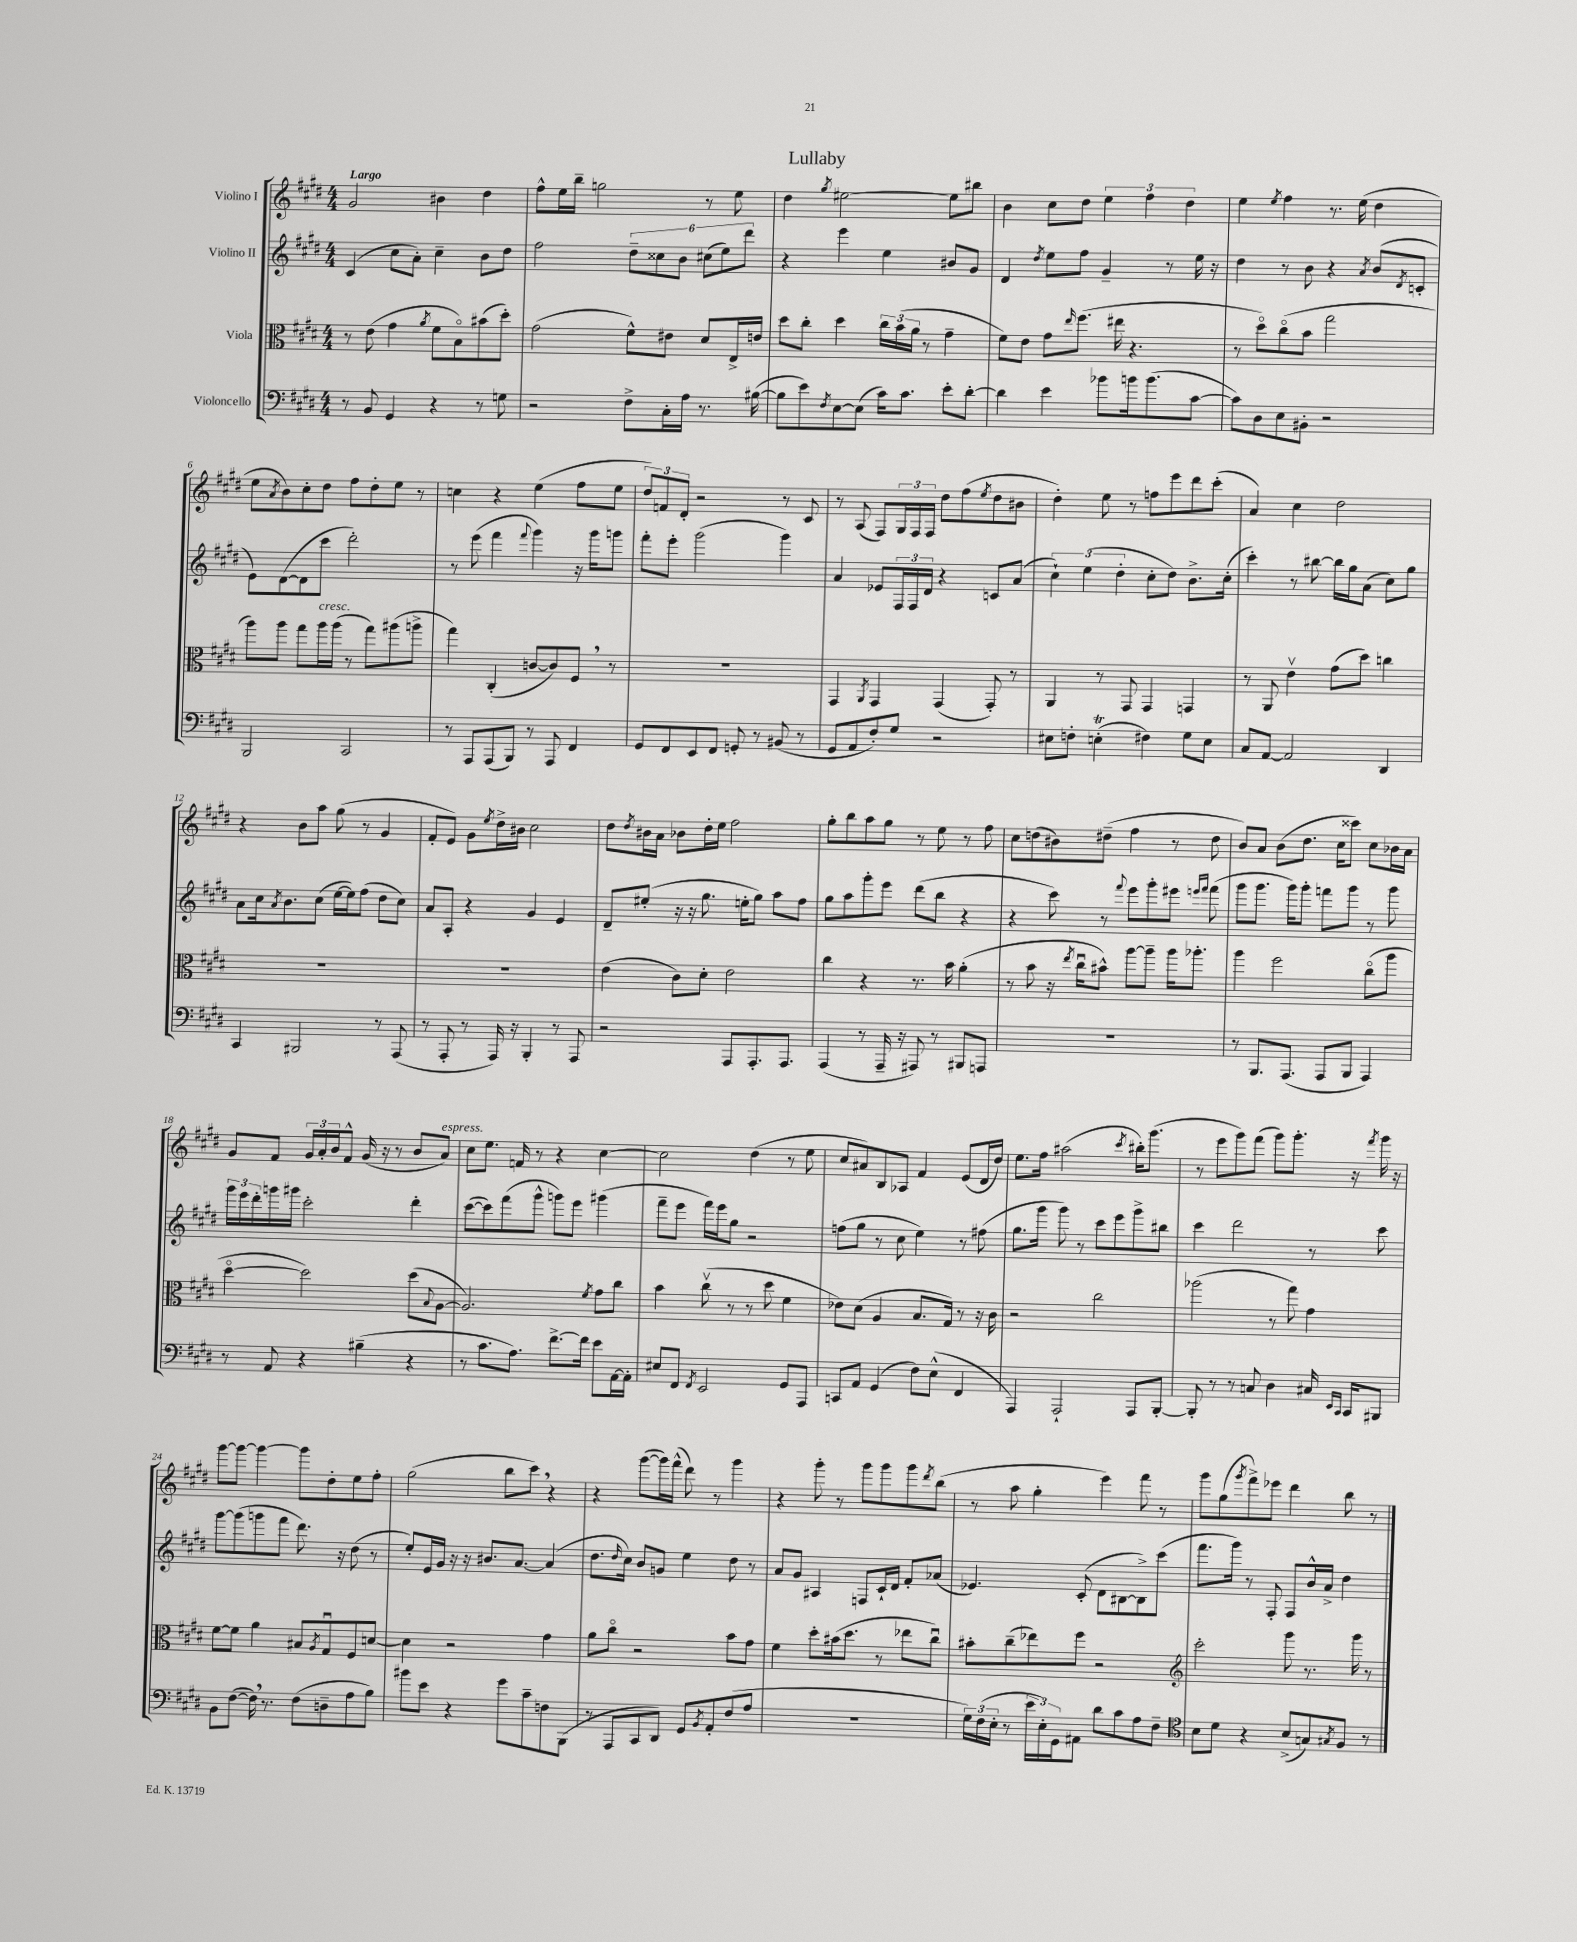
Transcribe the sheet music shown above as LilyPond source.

\header { title = "Lullaby" }
<<
\new StaffGroup <<
\new Staff = "s0" \with { instrumentName = "Violino I" } {
    \clef treble \key e \major \numericTimeSignature \time 4/4 \tempo "Largo"
    gis'2 bis'4 dis''4 |
    fis''8-^ e''16 b''16-- g''2 r8 e''8 |
    dis''4 \acciaccatura { gis''8 } eis''2~ eis''8 bis''8 |
    b'4 cis''8 dis''8 \tuplet 3/2 { e''4 fis''4 dis''4 } |
    e''4 \acciaccatura { e''8 } fis''4 r8. e''16( dis''4 |
    e''8 \acciaccatura { a'8 } b'8) cis''8-. dis''8 fis''8 dis''8-. e''8 r8 |
    c''4 r4 e''4( fis''8 e''8 |
    \tuplet 3/2 { dis''8) f'8 dis'8-. } r2 r8 cis'8 |
    r8 a8( fis8) \tuplet 3/2 { gis16 fis16 fis16 } dis''8 fis''8( \acciaccatura { e''8 } dis''8 bis'8 |
    dis''4-.) e''8 r8 f''8 e'''8 dis'''8 cis'''8-.( |
    a'4) cis''4 dis''2 |
    r4 b'8 a''8 gis''8( r8 gis'4 |
    fis'8-. e'8) gis'8 \acciaccatura { e''8 } dis''16-> bis'16 cis''2 |
    dis''8 \acciaccatura { dis''8 } bis'16 a'16 bes'8 dis''16-. e''16 fis''2 |
    gis''8-. b''8 a''8 gis''8 r8 e''8 r8 fis''8 |
    cis''8 d''8( bis'8) dis''8--( fis''4 r8 dis''8 |
    b'8) a'8 b'8( dis''8. cis''16 cisis'''8) cis''8 bes'16 a'16 |
    gis'8 fis'8 \tuplet 3/2 { gis'16 a'16-. b'16 } fis'8-^ gis'16( r16 r8 b'8 a'8^\markup { \italic "espress." }) |
    cis''8 e''8. f'16 r8 r4 cis''4~ |
    cis''2 dis''4( r8 e''8 |
    cis''8 ais'8) b8 aes8 fis'4 e'8( dis'16 dis''16) |
    e''8. fis''16 ais''2( \acciaccatura { cis'''8 } bis''16-.) gis'''8.( |
    r8 e'''8 gis'''8) fis'''8( gis'''8) gis'''8.-. r16 \acciaccatura { fis'''8 } gis'''16 r16 |
    gis'''8~ gis'''8~ gis'''4~ gis'''8 dis''8-. e''8 fis''8-. |
    gis''2( b''8 cis'''8) \breathe r4 |
    r4 gis'''8~( gis'''16) fis'''16-^( dis'''8) r8 gis'''4 |
    r4 gis'''8-. r8 gis'''8 gis'''8 gis'''8 \acciaccatura { dis'''8 } b''8( |
    r8 a''8 gis''4-. e'''4) fis'''8 r8 |
    gis'''8 gis''8( \acciaccatura { gis'''8 } fis'''8->) ees'''8 dis'''4 b''8 r8 \bar "|." |
}
\new Staff = "s1" \with { instrumentName = "Violino II" } {
    \clef treble \key e \major \numericTimeSignature \time 4/4
    cis'4( cis''8 a'8-.) cis''4-- b'8 dis''8 |
    fis''2 \tuplet 6/4 { dis''8-- cisis''8 b'8 cis''8( e''8) dis'''8 } |
    r4 e'''4 e''4 bis'8 gis'8 |
    dis'4 \acciaccatura { dis''8 } e''8 fis''8 gis'4-- r8 e''16 r16 |
    dis''4 r8 b'8 r4 \acciaccatura { a'8 } b'8( \acciaccatura { dis'8 } c'8-. |
    e'8) dis'8~( dis'8 cis'''8 dis'''2-.) |
    r8 e'''8( fis'''4 \appoggiatura { fis'''8 } gis'''4) r16 gis'''16 g'''8 |
    fis'''8-. e'''8-. gis'''2( gis'''4) |
    a'4 ees'8 \tuplet 3/2 { fis16 fis16 dis'16 } r4 c'8 a'8( |
    \tuplet 3/2 { cis''4-!) e''4( dis''4-. } cis''8-. dis''8) b'8.-> cis''16-.( |
    cis'''4-.) r8 bis''8~ bis''16 gis''16 a'8( cis''8) gis''8 |
    a'8 cis''16 \acciaccatura { a'8 } b'8. cis''8( e''16~ e''16) fis''8( dis''8 cis''8) |
    a'8 a8-. r4 gis'4 e'4 |
    dis'8-- eis''8-.( r16 r16 gis''8. e''16-. gis''8) a''8 fis''8 |
    gis''8 a''8 gis'''8-. e'''8 dis'''8( b''8 r4 |
    r4 cis'''8) r8 \appoggiatura { fis'''8 } e'''8 gis'''8-. eis'''8 \grace { e'''16 fis'''16 } fis'''8( |
    gis'''8 gis'''8. gis'''16) gis'''8-. f'''8 gis'''8 r8 gis'''8 |
    \tuplet 3/2 { gis'''16 e'''16 dis'''16-. } g'''16 gis'''16 cis'''2-. dis'''4-. |
    cis'''8~( cis'''8) fis'''8( gis'''8-^ g'''8) e'''8 gis'''4( |
    fis'''8-- e'''8 fis'''16) e'''16 gis''8 r2 |
    f''8( gis''8 r8 cis''8 e''4) r8 fis''8( |
    gis''8. gis'''16 gis'''8) r8 cis'''8 e'''8 gis'''8-> bis''8 |
    cis'''4 dis'''2 r8 cis'''8 |
    gis'''8~ gis'''8( g'''8 fis'''8 dis'''8.) r16 dis''8( r8 |
    e''8-.) e'16 gis'16 r16 r16 bis'8. a'8.~ a'4( |
    dis''8. \grace { dis''16 } cis''16) b'8 g'8 e''4 dis''8 r8 |
    a'8 gis'8 ais4 f8 cis'16-! dis'16 fis'8-. aes'8( |
    ees'4.) cis'8-.( dis'8 bis8~ bis8->) cis'''8( |
    fis'''8. gis'''16) r8 fis8-. fis8 b'16-^ a'16-> dis''4 \bar "|." |
}
\new Staff = "s2" \with { instrumentName = "Viola" } {
    \clef alto \key e \major \numericTimeSignature \time 4/4
    r8 e'8( gis'4 \acciaccatura { a'8 } fis'8 b8\flageolet) bis'8( dis''8-.) |
    gis'2( fis'8-^) eis'8 dis'8 e16-> e'16 |
    dis''8 cis''8-. dis''4 \tuplet 3/2 { cis''16 b'16( a'16 } r8 gis'4-- |
    fis'8) e'8 gis'8 \grace { e''16 } fis''8.( eis''16 r4. |
    r8 dis''8\flageolet) cis''8\flageolet( b'8 gis''2 |
    a''8) a''8 gis''8 a''16^\markup { \italic "cresc." } a''16( r8 gis''8) ais''8( a''8-> |
    gis''4) cis4-.( c'8~ c'8) fis8 \breathe r8 |
    R1 |
    gis,4 \acciaccatura { a,8 } gis,4 gis,4( gis,8-.) r8 |
    a,4 r8 gis,8 gis,4 g,4 |
    r8 a,8 e'4\upbow gis'8( dis''8) c''4 |
    R1 |
    R1 |
    e'4( cis'8) dis'8-. e'2 |
    cis''4 r4 r8. b'16 a'4-.( |
    r8 b'8 r16 \acciaccatura { e''8 } cis''16\downbow bis'8-^) a''8~ a''8-- a''16 aes''8.-. |
    a''4 fis''2 cis''8\flageolet( a''8 |
    dis''4~\flageolet dis''2) dis''8( \appoggiatura { b8 } a8~ |
    a2.) \acciaccatura { fis'8 } gis'8 cis''8 |
    b'4 cis''8\upbow( r8 r8 dis''8 fis'4 |
    ees'8) dis'8( a4 b8. gis16) r8 r16 cis'16 |
    r2 cis''2 |
    aes''2( r8 gis''8) gis'4 |
    fis'8~ fis'8 a'4 bis8 \acciaccatura { a8 } gis8\downbow fis8 d'8~ |
    d'4 r2 gis'4 |
    a'8 cis''8\flageolet r2 b'8 gis'8 |
    fis'4 dis''8-. bis'16( dis''8. r8 ees''8 cis''8\downbow) |
    bis'8-. cis''8--( ees''8) fis''8 r2 |
    \clef treble cis'''2-. gis'''8 r8. gis'''16 r8 \bar "|." |
}
\new Staff = "s3" \with { instrumentName = "Violoncello" } {
    \clef bass \key e \major \numericTimeSignature \time 4/4
    r8 b,8 gis,4 r4 r8 g8 |
    r2 fis8-> cis16-. a16 r8. bis16~( |
    bis8 e'8) \acciaccatura { fis8 } e8~ e8( cis'16) cis'8. e'8-. dis'8~-. |
    dis'4 e'4 bes'8 b'16 b'8.( cis'8~ |
    cis'8) dis8 e8 bis,8-. r2 |
    b,,2 cis,2 |
    r8 a,,8 a,,8( b,,8) r8 a,,8 fis,4 |
    gis,8 fis,8 e,8 fis,8 g,8-. r8 bis,8( r8 |
    gis,8 a,8 fis8-.) gis8 r2 |
    eis8 f8-. e4-.\trill( fis4) gis8 e8 |
    cis8 a,8~ a,2 dis,4 |
    cis,4 bis,,2 r8 a,,8( |
    r8 a,,8-. r8 a,,16) r16 b,,4-. r8 a,,8 |
    r2 a,,8 a,,8.-. a,,8. |
    a,,4( r8 a,,16-- r16 ais,,8) r8 bis,,8 a,,8 |
    R1 |
    r8 b,,8. a,,8.( a,,8 b,,8 a,,4) |
    r8 a,8 r4 bis4--( r4 |
    r8 cis'8. a8.) fis'8.~-> fis'16 e'8 a,16~ a,16-. |
    eis8 fis,8 \acciaccatura { fis,8 } e,2 gis,8 a,,8 |
    c,8 a,8 gis,4( fis8) e8-^( fis,4 |
    a,,4) a,,2-! a,,8 b,,8~-. |
    b,,8-. r8 r8 c8 dis4 cis16 \grace { e,16 cis,16 } cis,16 bis,,8 |
    b,8 fis8~( fis16) \breathe r8. fis8( d8-- a8 b8) |
    bis'8 e'8 r4 gis'8 cis'8-- f8 b,,8( |
    r8 a,,8 cis,8 dis,8) gis,8 \acciaccatura { b,8 } a,8-. fis8( a8 |
    R1 |
    \tuplet 3/2 { gis16) fis16( e16-. } r8 \tuplet 3/2 { e'16 e16-.) gis,16 } ais,8 dis'8 cis'8 a8 fis8-- |
    \clef tenor b8 dis'8 r4 b8->( g8) \acciaccatura { gis8 } fis8 r8 \bar "|." |
}
>>
>>
